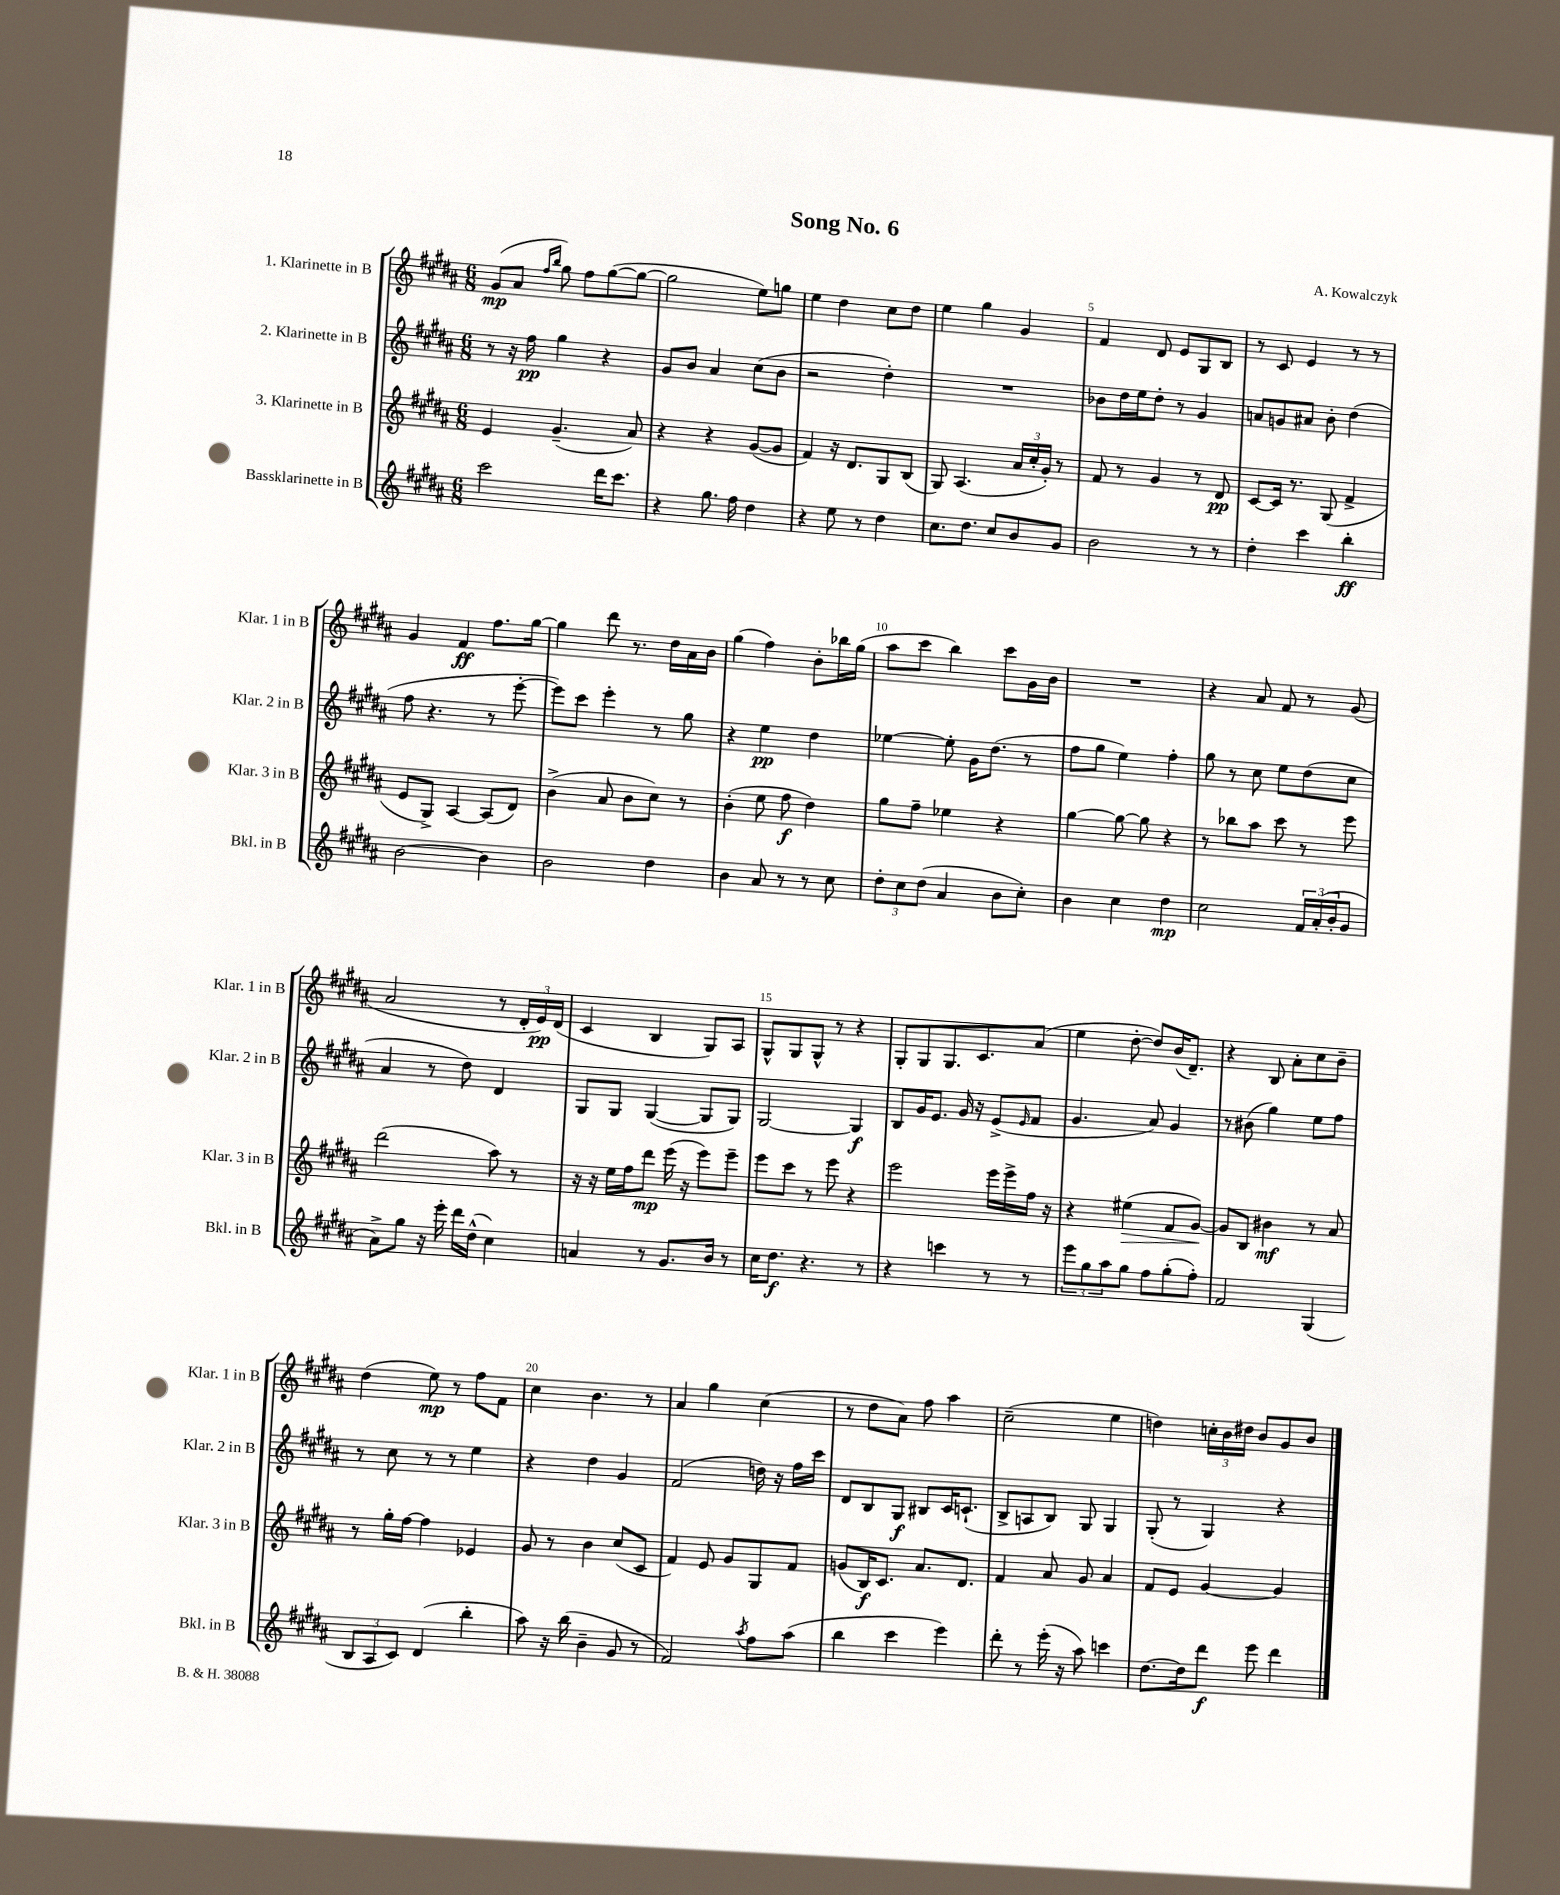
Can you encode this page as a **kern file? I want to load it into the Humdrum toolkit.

**kern	**kern	**kern	**kern
*staff4	*staff3	*staff2	*staff1
*clefG2	*clefG2	*clefG2	*clefG2
*k[f#c#g#d#a#]	*k[f#c#g#d#a#]	*k[f#c#g#d#a#]	*k[f#c#g#d#a#]
*M6/8	*M6/8	*M6/8	*M6/8
2ccc#	4e	8r	(8g#
.	.	16r	8a#
.	.	16ff#	.
.	.	.	16qqff#
.	.	.	16qqbb
.	(4.g#~	4gg#	8gg#)
.	.	.	8ff#
16ddd#	.	4r	([8gg#
8.ccc#	.	.	.
.	8a#)	.	8gg#_
=	=	=	=
4r	4r	8g#	2gg#]
.	.	8b	.
8.gg#	4r	4a#	.
16ff#	.	.	.
4dd#	([8g#	(8cc#	8ee)
.	8g#]	8b	8gg
=	=	=	=
4r	4f#)	2r	4ee
8ee	16r	.	4dd#
.	8.d#	.	.
8r	.	.	.
4dd#	8G#	4dd#')	8cc#
.	(8B	.	8dd#
=	=	=	=
8.cc#	8G#)	2.r	4ee
.	(4.A#	.	.
8.dd#	.	.	.
.	.	.	4gg#
8cc#	.	.	.
8b	24a#	.	4g#
.	24cc#'	.	.
.	24g#')	.	.
8g#	8r	.	.
=	=	=	=
2b	8f#	8b-	4f#
.	8r	16dd#	.
.	.	16ee	.
.	4g#	8dd#'	8d#
.	.	8r	8e
8r	8r	4g#	8G#
8r	8d#	.	8B
=	=	=	=
4dd#'	[8c#	8a	8r
.	16c#]	8g	8c#
.	8.r	.	.
4ccc#	.	8a#	4e
.	(8G#	8b'	.
4bb'	4f#^	(4dd#	8r
.	.	.	8r
=	=	=	=
[2b	8e	8ff#	4g#
.	8G#^)	4.r	.
.	[4A#	.	4f#
4b]	(8A#]	8r	8.ff#
.	8d#)	[8eee'	.
.	.	.	[16gg#
=	=	=	=
2b	(4b^	8eee])	4gg#]
.	.	8ccc#	.
.	8a#	4eee'	8ddd#
.	8b	.	8.r
4dd#	8cc#)	8r	.
.	.	.	16dd#
.	8r	8gg#	16a#
.	.	.	16b
=	=	=	=
4b	(4b'	4r	(4gg#
8a#	8ee	4ee	4ff#)
8r	8ff#	.	.
8r	4dd#)	4dd#	8b'
8cc#	.	.	16bb-
.	.	.	(16gg#
=	=	=	=
12dd#'	8gg#	[4ee-	8aa#
12cc#	.	.	.
.	8ff#~	.	8ccc#
(12dd#	.	.	.
4a#	4ee-	8ee-']	4bb)
.	.	16g#	.
.	.	(8.dd#	.
8b	4r	.	8ccc#
8cc#')	.	8r	16g#
.	.	.	16b
=	=	=	=
4b	[4gg#	8ff#	2.r
.	.	8gg#	.
4cc#	8gg#_	4ee)	.
.	8gg#]	.	.
4dd#	4r	4ff#'	.
=	=	=	=
2cc#	8r	8gg#	4r
.	8bb-	8r	.
.	8aa#	8cc#	8a#
.	8ccc#	8ee	8f#
24f#	8r	(8dd#	8r
(24a#'	.	.	.
24b'	.	.	.
8g#	8eee	8cc#	(8g#
=	=	=	=
8a#^)	(2ddd#	4a#	2a#
8gg#	.	.	.
16r	.	8r	.
16eee'	.	.	.
16ddd#	.	8dd#)	.
(16dd#^^	.	.	.
4cc#)	8aa#)	4d#	8r
.	8r	.	24d#'
.	.	.	24e)
.	.	.	(24d#
=	=	=	=
4a	16r	8G#	4c#
.	16r	.	.
.	16ee	8G#	.
.	16ff#	.	.
8r	8ddd#	([4G#	4B
8.g#	(16eee	.	.
.	16r	.	.
.	8eee)	8G#]	8G#)
16b	.	.	.
8r	8eee~	8G#)	8A#
=	=	=	=
16cc#	8eee	[2G#	8G#^^
8.dd#	.	.	.
.	8ccc#	.	8G#
4.r	8r	.	8G#^^
.	8eee	.	8r
.	4r	4G#]	4r
8r	.	.	.
=	=	=	=
4r	2eee	8B	8G#'
.	.	16g#	8G#
.	.	8.e	.
4ccc	.	.	8.G#
.	.	16g#	.
.	.	16r	8.c#
8r	16eee	(8e^	.
.	16eee^	.	.
.	.	16qqe	.
8r	16ff#	8f#	(8a#
.	16r	.	.
=	=	=	=
12eee	4r	4.g#	4ee
12gg#	.	.	.
12aa#	.	.	.
8gg#	(4ee#	.	[8dd#'
8ff#	.	8a#)	8dd#])
(8gg#'	8f#	4g#	(16b
.	.	.	8.d#~)
8ff#')	[8g#)	.	.
=	=	=	=
2f#	8g#]	8r	4r
.	8B	(8b#	.
.	4b#	4gg#)	8B
.	.	.	8a#'
(4G#	8r	8ee	8cc#
.	8a#	8ff#	8b~
=	=	=	=
12B	8r	8r	(4dd#
12A#	.	.	.
.	16gg#'	8cc#	.
12c#)	.	.	.
.	[16ff#	.	.
(4d#	4ff#]	8r	8ee)
.	.	8r	8r
4bb'	4e-	4ee	8ff#
.	.	.	8f#
=	=	=	=
8aa#)	8g#	4r	4cc#
16r	8r	.	.
(16bb	.	.	.
4b~	4b	4dd#	4.b
8g#	(8cc#	4g#	.
8r	8c#	.	8r
=	=	=	=
2f#)	4f#)	(2f#	4a#
.	8e	.	4gg#
.	8g#	.	.
8qaa#	.	.	.
8ff#	8G#	16dd)	(4cc#
.	.	16r	.
(8aa#	8f#	16ff#	.
.	.	16ccc#	.
=	=	=	=
4bb	(8g	8d#	8r
.	16B)	8B	8dd#
.	8.c#	.	.
4ccc#	.	8G#	8a#)
.	8.a#	8B#	8ff#
4eee)	.	16c#	4aa#
.	8.d#	(8.c`	.
=	=	=	=
8ddd#'	4f#	8B^	(2cc#~
8r	.	8A	.
(16eee'	8a#	8B)	.
16r	.	.	.
8aa#)	8g#	8G#	.
4ccc	4a#	4G#	4ee
=	=	=	=
[8.dd#	8f#	(8G#'	4dd)
.	8e	8r	.
16dd#]	.	.	.
8ddd#	[4g#	4G#)	24cc'
.	.	.	24b
.	.	.	24dd#
8eee	.	.	8b
4ddd#	4g#]	4r	8g#
.	.	.	8b
==	==	==	==
*-	*-	*-	*-
